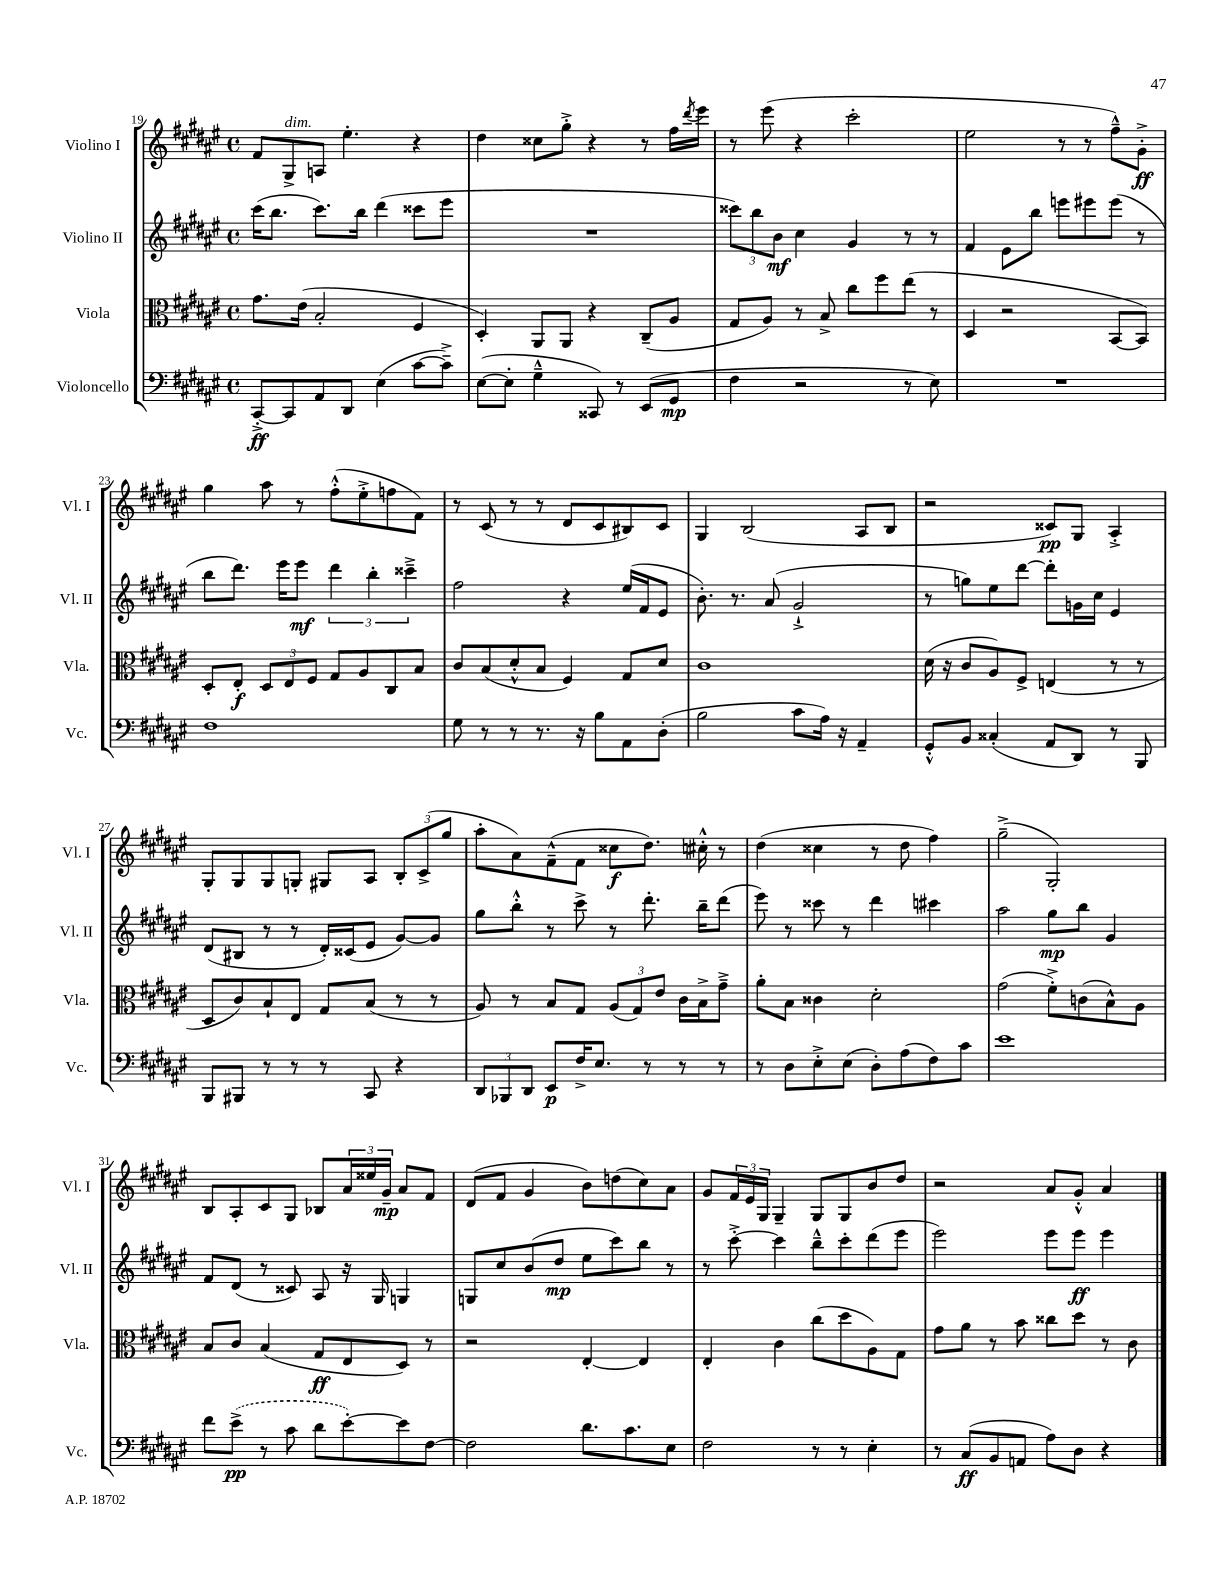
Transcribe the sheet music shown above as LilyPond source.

<<
\new StaffGroup <<
\new Staff = "s0" \with { instrumentName = "Violino I" shortInstrumentName = "Vl. I" } {
    \clef treble \key fis \major \defaultTimeSignature \time 4/4
    fis'8 gis8->^\markup { \italic "dim." } a8 eis''4.-. r4 |
    dis''4 cisis''8 gis''8-.-> r4 r8 fis''16 \acciaccatura { dis'''8 } eis'''16 |
    r8 eis'''8( r4 cis'''2-. |
    eis''2 r8 r8 fis''8---^) gis'8-.->\ff |
    gis''4 ais''8 r8 fis''8-.-^( eis''8-.-> f''8 fis'8) |
    r8 cis'8( r8 r8 dis'8 cis'8 bis8) cis'8 |
    gis4 b2( ais8 b8 |
    r2 cisis'8\pp) gis8 ais4-.-> |
    gis8-. gis8 gis8 g8-. gis8 ais8 \tuplet 3/2 { b8-. cis'8->( gis''8 } |
    ais''8-. ais'8) fis'8---^( fis'8 cisis''8\f dis''8.) cis''16-.-^ r8 |
    dis''4( cisis''4 r8 dis''8 fis''4) |
    gis''2--->( gis2-.) |
    b8 ais8-. cis'8 gis8 bes8 \tuplet 3/2 { ais'16 eisis''16 gis'16--\mp } ais'8 fis'8 |
    dis'8( fis'8 gis'4 b'8) d''8( cis''8) ais'8 |
    gis'8 \tuplet 3/2 { fis'16 eis'16 gis16 } gis4-- gis8 gis8 b'8 dis''8 |
    r2 ais'8 gis'8-.-^ ais'4 \bar "|." |
}
\new Staff = "s1" \with { instrumentName = "Violino II" shortInstrumentName = "Vl. II" } {
    \clef treble \key fis \major \defaultTimeSignature \time 4/4
    cis'''16( b''8. cis'''8.) b''16 dis'''4( cisis'''8 eis'''8 |
    R1 |
    \tuplet 3/2 { cisis'''8) b''8 b'8\mf } cis''4 gis'4 r8 r8 |
    fis'4 eis'8 b''8 e'''8 eis'''8 eis'''8( r8 |
    b''8 dis'''8.) eis'''16 eis'''8\mf \tuplet 3/2 { dis'''4 b''4-. cisis'''4---> } |
    fis''2 r4 eis''16( fis'16 eis'8 |
    b'8.-.) r8. ais'8( gis'2-!-> |
    r8 g''8) eis''8 dis'''8~ dis'''8-. g'16 cis''16 eis'4 |
    dis'8( bis8 r8 r8 dis'16-.) cisis'16( eis'8 gis'8~) gis'8 |
    gis''8 b''8-.-^ r8 cis'''8-> r8 dis'''8.-. b''16-- dis'''8( |
    eis'''8) r8 cisis'''8 r8 dis'''4 cis'''4 |
    ais''2 gis''8\mp b''8 gis'4 |
    fis'8 dis'8( r8 cisis'8) ais8 r16 gis16 g4 |
    g8 cis''8 b'8( dis''8\mp eis''8 cis'''8) b''8 r8 |
    r8 cis'''8~-.-> cis'''4 b''8---^ cis'''8-. dis'''8( eis'''8 |
    eis'''2) eis'''8 eis'''8\ff eis'''4 \bar "|." |
}
\new Staff = "s2" \with { instrumentName = "Viola" shortInstrumentName = "Vla." } {
    \clef alto \key fis \major \defaultTimeSignature \time 4/4
    gis'8. eis'16( b2-. fis4 |
    dis4-.) ais,8 ais,8 r4 cis8--( ais8 |
    gis8 ais8) r8 b8-> cis''8 fis''8 eis''8( r8 |
    dis4 r2 b,8~ b,8) |
    dis8-. eis8-.\f \tuplet 3/2 { dis8 eis8 fis8 } gis8 ais8 cis8 b8 |
    cis'8 b8( dis'8-.-^ b8 fis4) gis8 dis'8 |
    cis'1 |
    dis'16( r16 cis'8 ais8) fis8-> e4( r8 r8 |
    dis8 cis'8) b8-! eis8 gis8 b8( r8 r8 |
    ais8) r8 b8 gis8 \tuplet 3/2 { ais8( gis8) eis'8 } cis'16 b16-> gis'8---> |
    ais'8-. b8 cisis'4 dis'2-. |
    gis'2( fis'8-.->) c'8( b8-^) ais8 |
    b8 cis'8 b4( gis8\ff eis8 dis8) r8 |
    r2 eis4~-. eis4 |
    eis4-. cis'4 cis''8( dis''8 ais8) gis8 |
    gis'8 ais'8 r8 b'8 cisis''8 dis''8 r8 cis'8 \bar "|." |
}
\new Staff = "s3" \with { instrumentName = "Violoncello" shortInstrumentName = "Vc." } {
    \clef bass \key fis \major \defaultTimeSignature \time 4/4
    cis,8~-.->\ff cis,8 ais,8 dis,8 eis4( cis'8~ cis'8--->) |
    eis8~( eis8-. gis4---^ cisis,8) r8 eis,8( gis,8\mp |
    fis4 r2 r8 eis8) |
    R1 |
    fis1 |
    gis8 r8 r8 r8. r16 b8 ais,8 dis8-.( |
    b2 cis'8 ais16) r16 ais,4-- |
    gis,8-.-^ b,8 cisis4-.( ais,8 dis,8) r8 b,,8 |
    b,,8 bis,,8 r8 r8 r8 cis,8 r4 |
    \tuplet 3/2 { dis,8 bes,,8 dis,8 } eis,8\p fis16-> eis8. r8 r8 r8 |
    r8 dis8 eis8-.-> eis8( dis8-.) ais8( fis8) cis'8 |
    eis'1 |
    fis'8 \once \slurDashed eis'8->\pp( r8 cis'8 dis'8 eis'8~-.) eis'8 fis8~ |
    fis2 dis'8. cis'8. eis8 |
    fis2 r8 r8 eis4-. |
    r8 cis8\ff( b,8 a,8 ais8) dis8 r4 \bar "|." |
}
>>
>>
\layout { \context { \Score currentBarNumber = #19 } }
